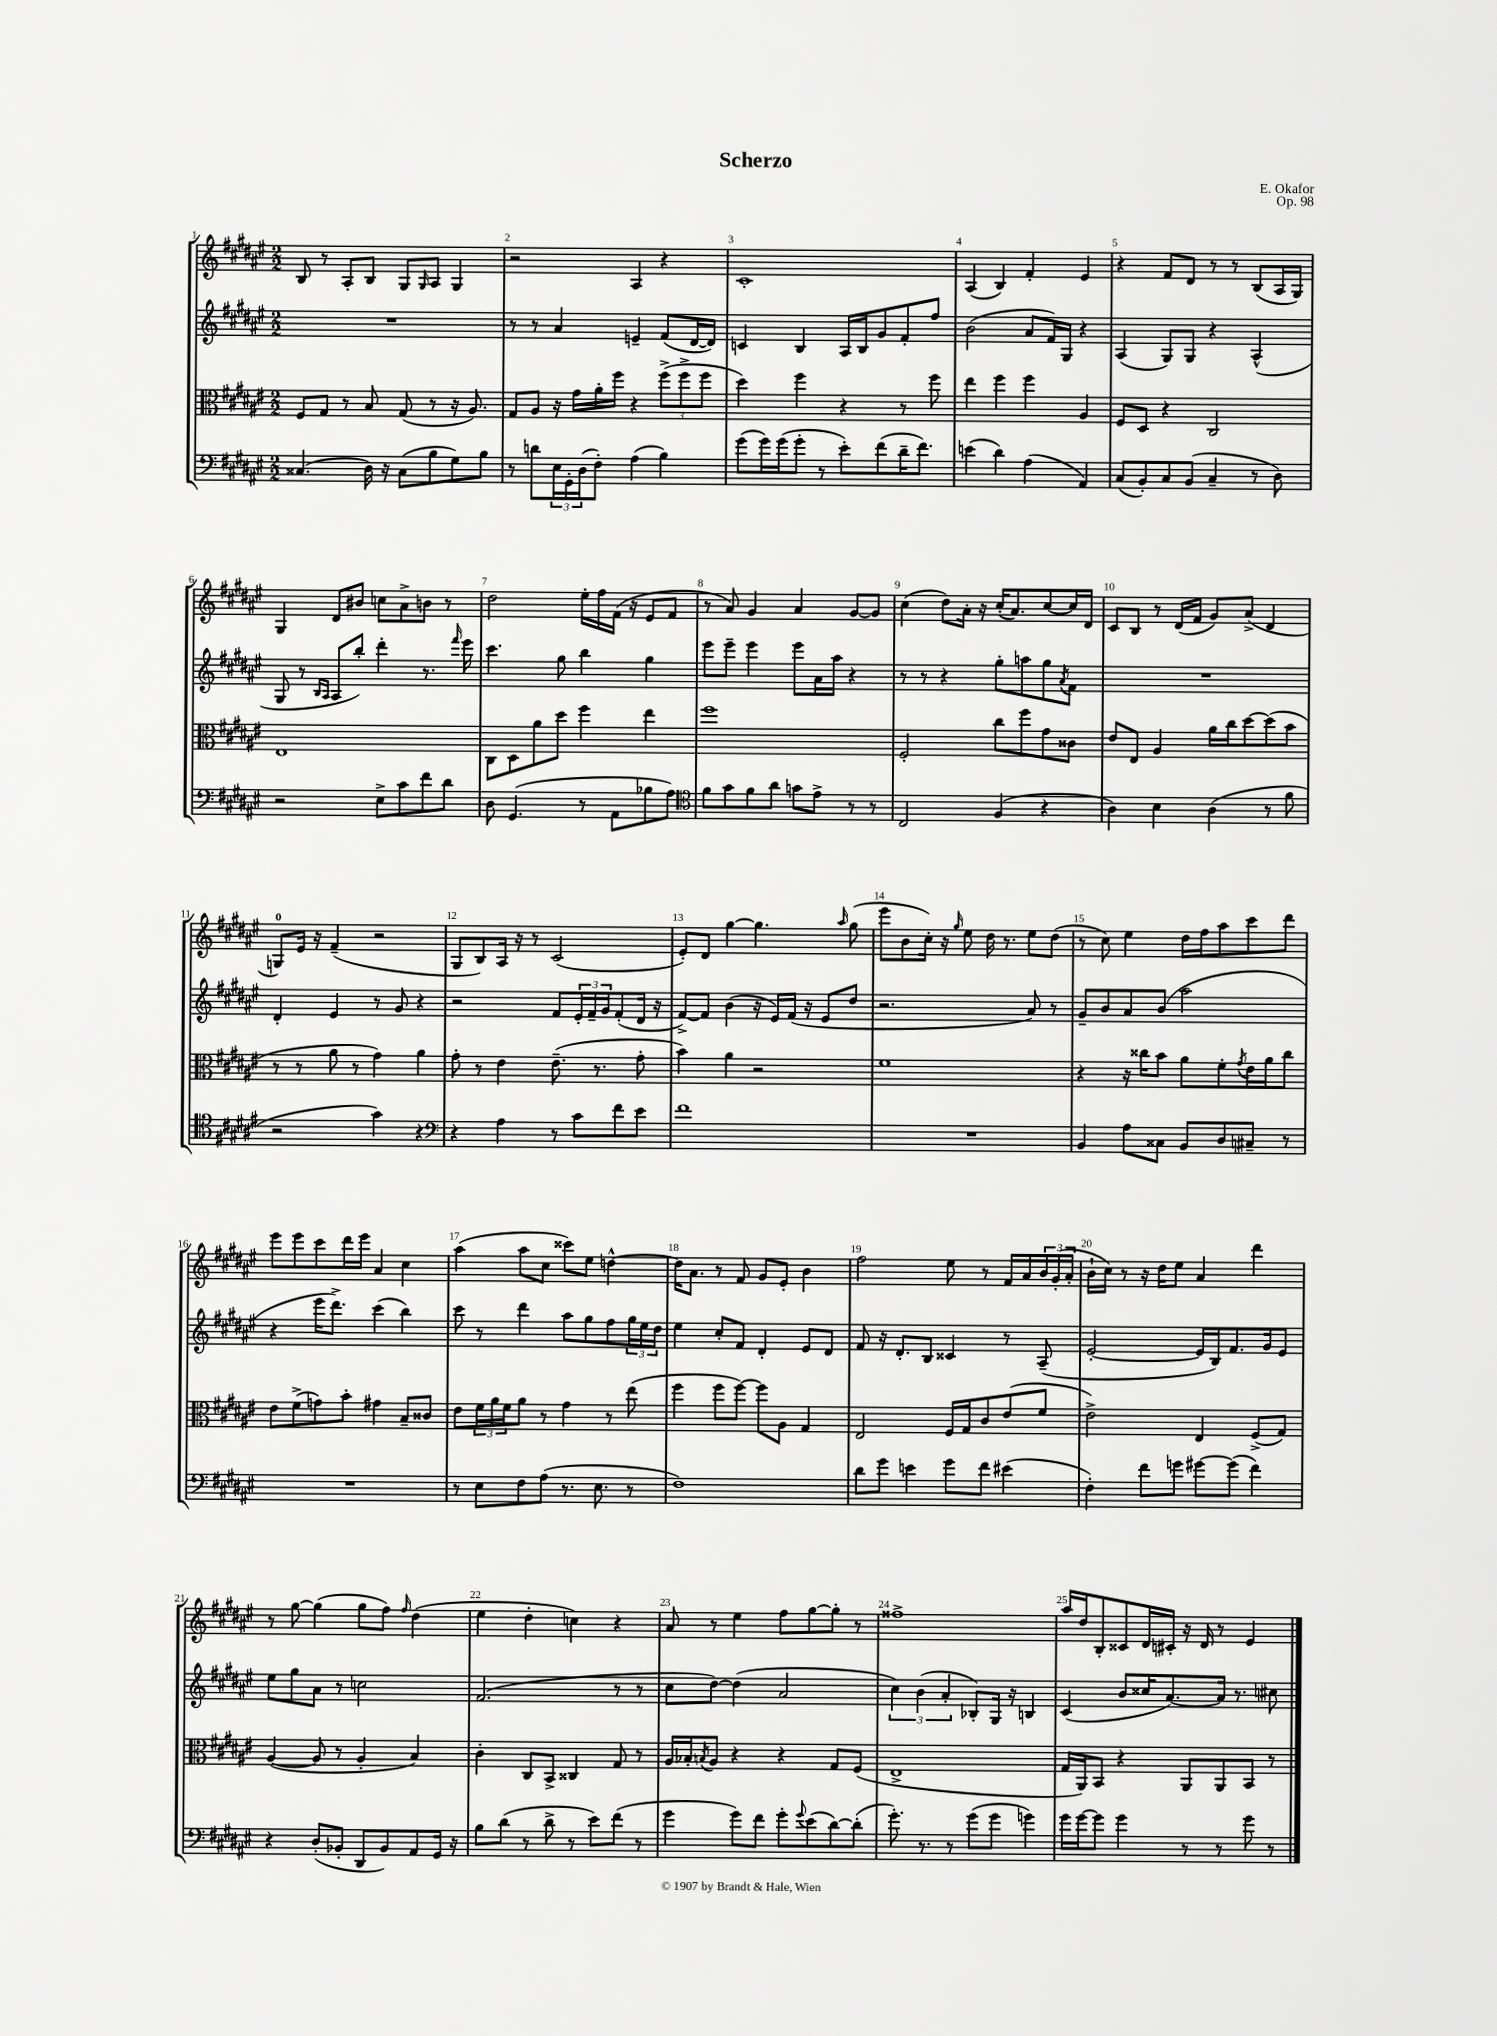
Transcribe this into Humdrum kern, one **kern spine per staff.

**kern	**kern	**kern	**kern
*staff4	*staff3	*staff2	*staff1
*clefF4	*clefC3	*clefG2	*clefG2
*k[f#c#g#d#a#e#]	*k[f#c#g#d#a#e#]	*k[f#c#g#d#a#e#]	*k[f#c#g#d#a#e#]
*M2/2	*M2/2	*M2/2	*M2/2
(4.C##	8F#	1r	8B
.	8G#	.	8r
.	8r	.	8A#'
16D#)	8B	.	8B
16r	.	.	.
(8C##	(8G#	.	8G#
.	.	.	16qqG#
8B	8r	.	8A#
8G#)	16r	.	4G#
.	8.A#)	.	.
8B	.	.	.
=	=	=	=
8r	8G#	8r	2r
8d	8A#	8r	.
24E#	16r	4a#	.
24GG#'	.	.	.
.	16g#	.	.
(24D#	.	.	.
8F#')	16a#'	.	.
.	16ff#	.	.
(4A#	4r	4e~	4A#
4B)	(12ff#^	(8f#	4r
.	12ff#^	.	.
.	.	[16d#	.
.	12ff#	.	.
.	.	16d#])	.
=	=	=	=
(8g#	4dd#)	4c	1c#'
16g#)	.	.	.
(16g#	.	.	.
8g#'	4ff#	4B	.
8r	.	.	.
8e#')	4r	16A#	.
.	.	16B	.
(8f#	.	8g#	.
16d#~	8r	8f#'	.
8.f#)	.	.	.
.	8ff#	8ff#	.
=	=	=	=
(4e	4ee#	(2b	(4A#
4d#)	4ff#	.	4B)
(4A#	4ff#	8a#	4f#'
.	.	16f#)	.
.	.	16G#	.
4AA#)	4A#	4r	4e#
=	=	=	=
(8C#	8F#	(4A#	4r
8BB')	8D#	.	.
8C#	4r	8G#)	8f#
(8BB	.	8G#	8d#
4C#~	2C#	4r	8r
.	.	.	8r
8r	.	(4A#^^	(8B
8D#)	.	.	16A#
.	.	.	16G#)
=	=	=	=
2r	1E#	8G#	4G#
.	.	8r	.
.	.	16qqB	.
.	.	16qqA#	.
.	.	8A#	8d#
.	.	8bb')	8b#
8E#^	.	4ddd#'	8cc
8c#	.	.	8a#^
8f#	.	8.r	8b
8d#	.	.	8r
.	.	16qqfff#	.
.	.	16eee#	.
=	=	=	=
8D#	8C#	4.ccc#	2dd#
(4.GG#	8D#	.	.
.	8a#	.	.
.	8dd#	8gg#	.
8r	4ff#	4bb	16ee#'
.	.	.	16ff#
8AA#	.	.	(16f#
.	.	.	16r
8B-	4ee#	4gg#	8e#
8A#)	.	.	8f#
=	=	=	=
*clefC4	*	*	*
8f#	1ff#	8eee#	8r
8g#	.	8eee#~	8a#)
8f#	.	4eee#	4g#
8a#	.	.	.
8g	.	8eee#	4a#
8e#^	.	16a#	.
.	.	16aa#	.
8r	.	4r	[8g#
8r	.	.	8g#]
=	=	=	=
2C#	2F#'	8r	(4cc#
.	.	8r	.
.	.	4r	8dd#)
.	.	.	16a#'
.	.	.	16r
(4F#	8cc#	8gg#'	(16cc#'
.	.	.	8.a#)
.	8ff#	8aa	.
4r	8g#	8gg#	[8cc#
.	.	8qa#	.
.	8c##	8f#	16cc#]
.	.	.	16d#
=	=	=	=
4A#)	8e#	1r	8c#
.	8E#	.	8B
4B	4A#	.	8r
.	.	.	(16d#
.	.	.	16f#
(4A#	16a#	.	8g#)
.	16cc#	.	.
.	[8dd#	.	(8a#^
8r	(8dd#]	.	4d#
8f#	8b	.	.
=	=	=	=
2r	8r	4d#'	8G)
.	8r	.	16e#
.	.	.	16r
.	8a#	4e#	(4f#~
.	8r	.	.
4g#)	4g#)	8r	2r
.	.	8g#	.
4r	4a#	4r	.
=	=	=	=
*clefF4	*	*	*
4r	8g#'	2r	8G#
.	8r	.	8B)
4A#	4e#	.	16A#
.	.	.	16r
.	.	.	8r
8r	(8.e#~	8f#	(2c#
8c#	.	24e#'	.
.	.	24f#~	.
.	8.r	.	.
.	.	24g#	.
8f#	.	(8f#'	.
8e#	8g#'	16d#	.
.	.	16r	.
=	=	=	=
1f#	4b)	[8f#^)	8e#')
.	.	8f#]	8d#
.	4a#	(4b	[4gg#
.	2r	16r	4.gg#]
.	.	16e#)	.
.	.	(16f#	.
.	.	16r	.
.	.	8e#	.
.	.	.	16qqaa#
.	.	8dd#	(8gg#
=	=	=	=
1r	1f#	2.r	8eee#
.	.	.	8b
.	.	.	16cc#')
.	.	.	16r
.	.	.	16qqgg#
.	.	.	8ee#
.	.	.	16dd#
.	.	.	8.r
.	.	8a#)	8ee#
.	.	8r	(8dd#
=	=	=	=
4BB	4r	8g#~	8r
.	.	8b	8cc#)
8A#	16r	8a#	4ee#
.	16cc##	.	.
8C##	8b	(8b	.
8BB	8a#	2aa#	16dd#
.	.	.	16ff#
8D#	8f#'	.	8aa#
.	8qg#	.	.
8C#~	16e#	.	8ccc#
.	16a#	.	.
8r	8cc##	.	8ddd#
=	=	=	=
1r	8e#	4r	8eee#
.	(8f#^	.	8eee#
.	8g)	16eee#	8ccc#
.	.	8.ddd#^)	.
.	8b'	.	16ddd#
.	.	.	16eee#
.	4g#	(4ccc#	4a#
.	8B~	4bb)	4cc#
.	8c##	.	.
=	=	=	=
8r	8e#	8ccc#	(4aa#
8E#	24f#	8r	.
.	24a#	.	.
.	24f#	.	.
8F#	8a#	4ddd#	8aa#
(8A#	8r	.	8cc#
8.r	4g#	8aa#	8ccc##)
.	.	8gg#	8ee#
8.E#	.	.	.
.	8r	8ff#	[4dd^^
8r	(8ee#	24gg#	.
.	.	24ee#	.
.	.	24dd#	.
=	=	=	=
1F#)	4ff#	4ee#	16dd]
.	.	.	8.a#
.	8ff#	8cc#'	8r
.	[8ff#)	8f#	8f#
.	8ff#]	4d#'	8g#
.	8A#	.	8e#'
.	4G#	8e#	4b
.	.	8d#	.
=	=	=	=
8d#	2E#	8f#	2ff#
8g#	.	16r	.
.	.	8.d#'	.
4e	.	.	.
.	.	8B	.
8g#	16F#	4c##	8ee#
.	16G#	.	.
8f#	8c#	.	8r
(4e#	(8e#	8r	16f#
.	.	.	16a#
.	8f#	(8A#~	24b
.	.	.	(24g#'
.	.	.	24a#'
=	=	=	=
4F#')	2e#^)	[2e#'	16b`
.	.	.	16cc#)
.	.	.	8r
8f#	.	.	16r
.	.	.	16dd#
8g	.	.	8ee#
[8g#	4E#	16e#]	4a#
.	.	16B)	.
(8g#]	.	8.f#	.
4f#)	(8F#^	.	4ddd#
.	.	16g#	.
.	8G#)	8e#	.
=	=	=	=
4r	([4A#	8ee#	8r
.	.	8gg#	[8gg#
(8D#'	8A#]	8a#	(4gg#]
8BB-'	8r	8r	.
8DD#	4A#'	2cc	8gg#
8BB-)	.	.	8ff#)
.	.	.	16qqff#
8AA#	4B)	.	(4dd#
16GG#	.	.	.
16r	.	.	.
=	=	=	=
8B	4c#'	(2.f#	4ee#
(8d#	.	.	.
8r	8C#	.	4dd#'
8d#^	8BB^	.	.
8r	4C##	.	4cc)
8e#)	.	.	.
(8f#	8G#	8r	4r
8r	8r	8r	.
=	=	=	=
4g#	16A#	8cc#	8a#
.	16B-'	.	.
.	8qB	.	.
.	8A#	[8dd#)	8r
8g#)	4r	(4dd#]	4ee#
8f#	.	.	.
8g#'	4r	2a#	8ff#
8qqg#	.	.	.
(8e#	.	.	[8gg#
[8d#)	8G#	.	8gg#']
(8d#']	(8F#	.	8r
=	=	=	=
8.g#')	1E#^	6cc#)	1ff##^
.	.	(6b	.
8.r	.	.	.
.	.	6a#'	.
8r	.	.	.
(8g#	.	8B-')	.
8g#	.	16G#	.
.	.	16r	.
4g)	.	4B	.
=	=	=	=
16g#	16G#	(4c#	16aa#
[16g#	16AA#)	.	16dd#
8g#]	8BB	.	8B'
4g#	4r	8b	8c##
.	.	16cc##	16d#
.	.	[8.a#)	16c#'
8r	8AA#	.	16r
.	.	.	16d#
8r	8AA#	16a#]	8r
.	.	8.r	.
8g#	8BB	.	4e#
8r	8r	8cc#	.
==	==	==	==
*-	*-	*-	*-
